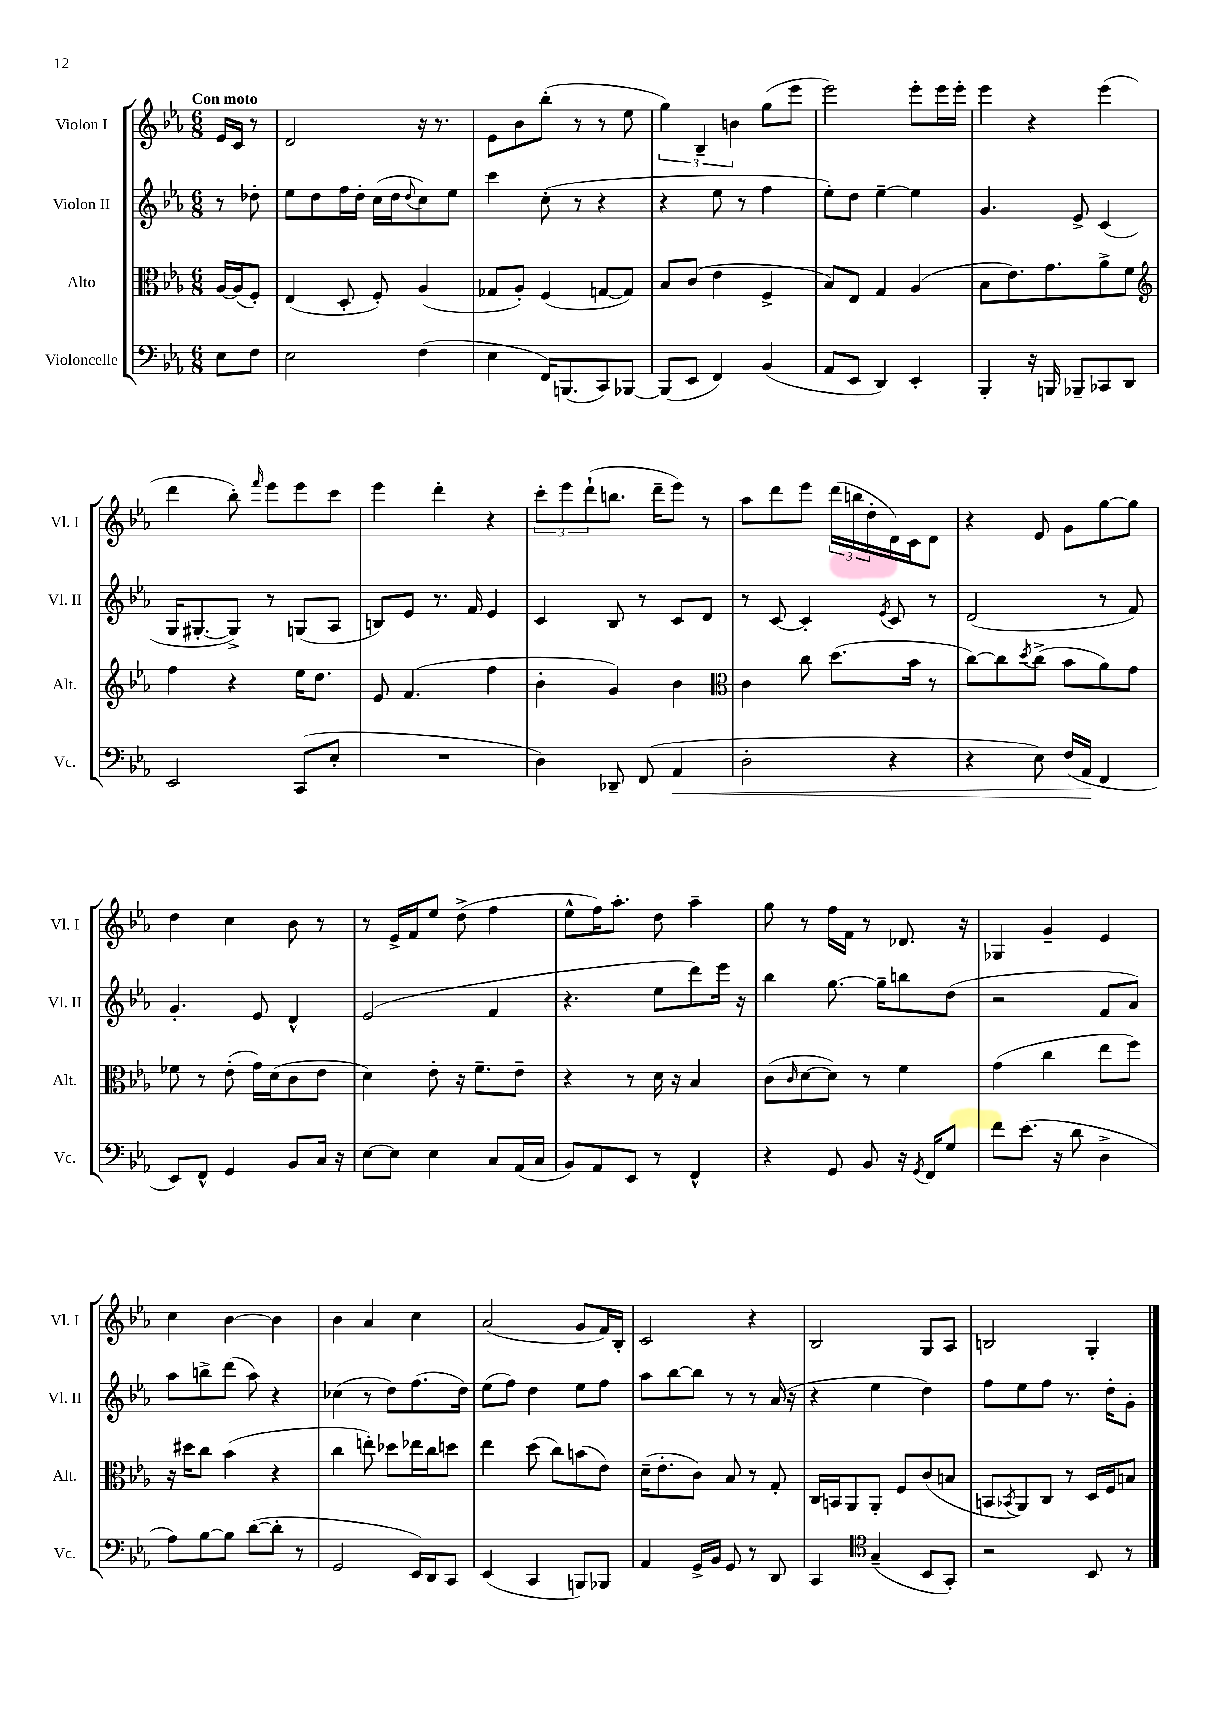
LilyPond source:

<<
\new StaffGroup <<
\new Staff = "s0" \with { instrumentName = "Violon I" shortInstrumentName = "Vl. I" } {
    \clef treble \key ees \major \numericTimeSignature \time 6/8 \partial 4 \tempo "Con moto"
    ees'16 c'16 r8 |
    d'2 r16 r8. |
    ees'8 bes'8 bes''8-.( r8 r8 ees''8 |
    \tuplet 3/2 { g''4) bes4-- b'4 } g''8( ees'''8 |
    ees'''2) ees'''8-. ees'''16 ees'''16-. |
    ees'''4 r4 ees'''4( |
    d'''4 bes''8-.) \grace { f'''16 } ees'''8 ees'''8 c'''8 |
    ees'''4 d'''4-. r4 |
    \tuplet 3/2 { c'''8-. ees'''8 d'''8-!( } b''8. d'''16-- ees'''8) r8 |
    aes''8 d'''8 ees'''8 \tuplet 3/2 { d'''16( b''16 d''16-. } d'16) c'16 d'8 |
    r4 ees'8 g'8 g''8~ g''8 |
    d''4 c''4 bes'8 r8 |
    r8 ees'16-> f'16 ees''8 d''8->( f''4 |
    ees''8-^ f''16) aes''8.-. d''8 aes''4-- |
    g''8 r8 f''16 f'16 r8 des'8. r16 |
    ges4 g'4-- ees'4 |
    c''4 bes'4~ bes'4 |
    bes'4 aes'4 c''4 |
    aes'2( g'8 f'16) bes16-. |
    c'2 r4 |
    bes2 g8 aes8 |
    b2 g4-. \bar "|." |
}
\new Staff = "s1" \with { instrumentName = "Violon II" shortInstrumentName = "Vl. II" } {
    \clef treble \key ees \major \numericTimeSignature \time 6/8 \partial 4
    r8 des''8-. |
    ees''8 d''8 f''16 d''16-. c''16( d''16 \appoggiatura { d''8 } c''8) ees''8 |
    c'''4 c''8-.( r8 r4 |
    r4 ees''8 r8 f''4 |
    ees''8-.) d''8 ees''4~-- ees''4 |
    g'4. ees'8-> c'4( |
    g16 gis8.~-. gis8->) r8 g8( aes8 |
    b8) ees'8 r8. f'16 ees'4 |
    c'4 bes8 r8 c'8 d'8 |
    r8 c'8~ c'4-. \acciaccatura { ees'8 } c'8 r8 |
    d'2( r8 f'8) |
    g'4.-. ees'8 d'4-^ |
    ees'2( f'4 |
    r4. ees''8 d'''8) ees'''16 r16 |
    bes''4 g''8.~ g''16-- b''8 d''8( |
    r2 f'8 aes'8) |
    aes''8 b''8-> d'''8( aes''8) r4 |
    ces''4( r8 d''8) f''8.( d''16) |
    ees''8( f''8) d''4 ees''8 f''8 |
    aes''8 bes''8~ bes''8 r8 r8 aes'16( r16 |
    r4 ees''4 d''4) |
    f''8 ees''8 f''8 r8. d''16-. g'8-. \bar "|." |
}
\new Staff = "s2" \with { instrumentName = "Alto" shortInstrumentName = "Alt." } {
    \clef alto \key ees \major \numericTimeSignature \time 6/8 \partial 4
    aes16~ aes16( f8-.) |
    ees4( d8-. f8-.) aes4( |
    ges8 aes8-.) f4( g8~ g8) |
    bes8 c'8( ees'4 f4-> |
    bes8) ees8 g4 aes4( |
    bes8 ees'8.) g'8. aes'8-> f'8 |
    \clef treble f''4 r4 ees''16 d''8. |
    ees'8 f'4.( f''4 |
    bes'4-. g'4) bes'4 |
    \clef alto c'4 c''8 d''8.( bes'16 r8 |
    c''8~) c''8 \acciaccatura { d''8 } c''8->( bes'8 aes'8) g'8 |
    fes'8 r8 ees'8-.( g'16) d'16( c'8 ees'8 |
    d'4) ees'8-. r16 f'8.-- ees'8-- |
    r4 r8 d'16 r16 bes4 |
    c'8( \grace { c'16 } d'8~ d'8) r8 f'4 |
    g'4( c''4 ees''8 f''8) |
    r16 dis''16 c''8 bes'4( r4 |
    c''4 e''8-.) des''8 ees''16 c''16 d''8 |
    ees''4 d''8( c''8) b'8( ees'8) |
    d'16--( ees'8.-. c'8) bes8 r8 g8-. |
    c16 b,16 aes,8 aes,8-. f8 c'8( b8 |
    b,8 \acciaccatura { bes,8 } aes,8) c8 r8 d16 f16 b8 \bar "|." |
}
\new Staff = "s3" \with { instrumentName = "Violoncelle" shortInstrumentName = "Vc." } {
    \clef bass \key ees \major \numericTimeSignature \time 6/8 \partial 4
    ees8 f8 |
    ees2 f4( |
    ees4 f,16) b,,8.( c,8) bes,,8~ |
    bes,,8( ees,8 f,4) bes,4( |
    aes,8 ees,8 d,4) ees,4-. |
    bes,,4-. r16 b,,16 bes,,8-- ces,8 d,8 |
    ees,2 c,8( ees8-. |
    R2. |
    d4) des,8-- f,8( aes,4\< |
    d2-. r4 |
    r4 ees8) f16( aes,16\! f,4 |
    ees,8) f,8-^ g,4 bes,8 c16 r16 |
    ees8~ ees8 ees4 c8 aes,16( c16 |
    bes,8) aes,8 ees,8 r8 f,4-^ |
    r4 g,8 bes,8 r16 \acciaccatura { g,8 } f,16 g8 |
    f'8 ees'8.( r16 d'8 d4-> |
    aes8) bes8~ bes8 d'8~( d'8-. r8 |
    g,2 ees,16) d,16 c,8 |
    ees,4( c,4 b,,8) bes,,8 |
    aes,4 g,16-> bes,16 g,8 r8 d,8 |
    c,4 \clef tenor g4--( bes,8 g,8-.) |
    r2 bes,8 r8 \bar "|." |
}
>>
>>
\layout { \context { \Score \remove "Bar_number_engraver" } }
